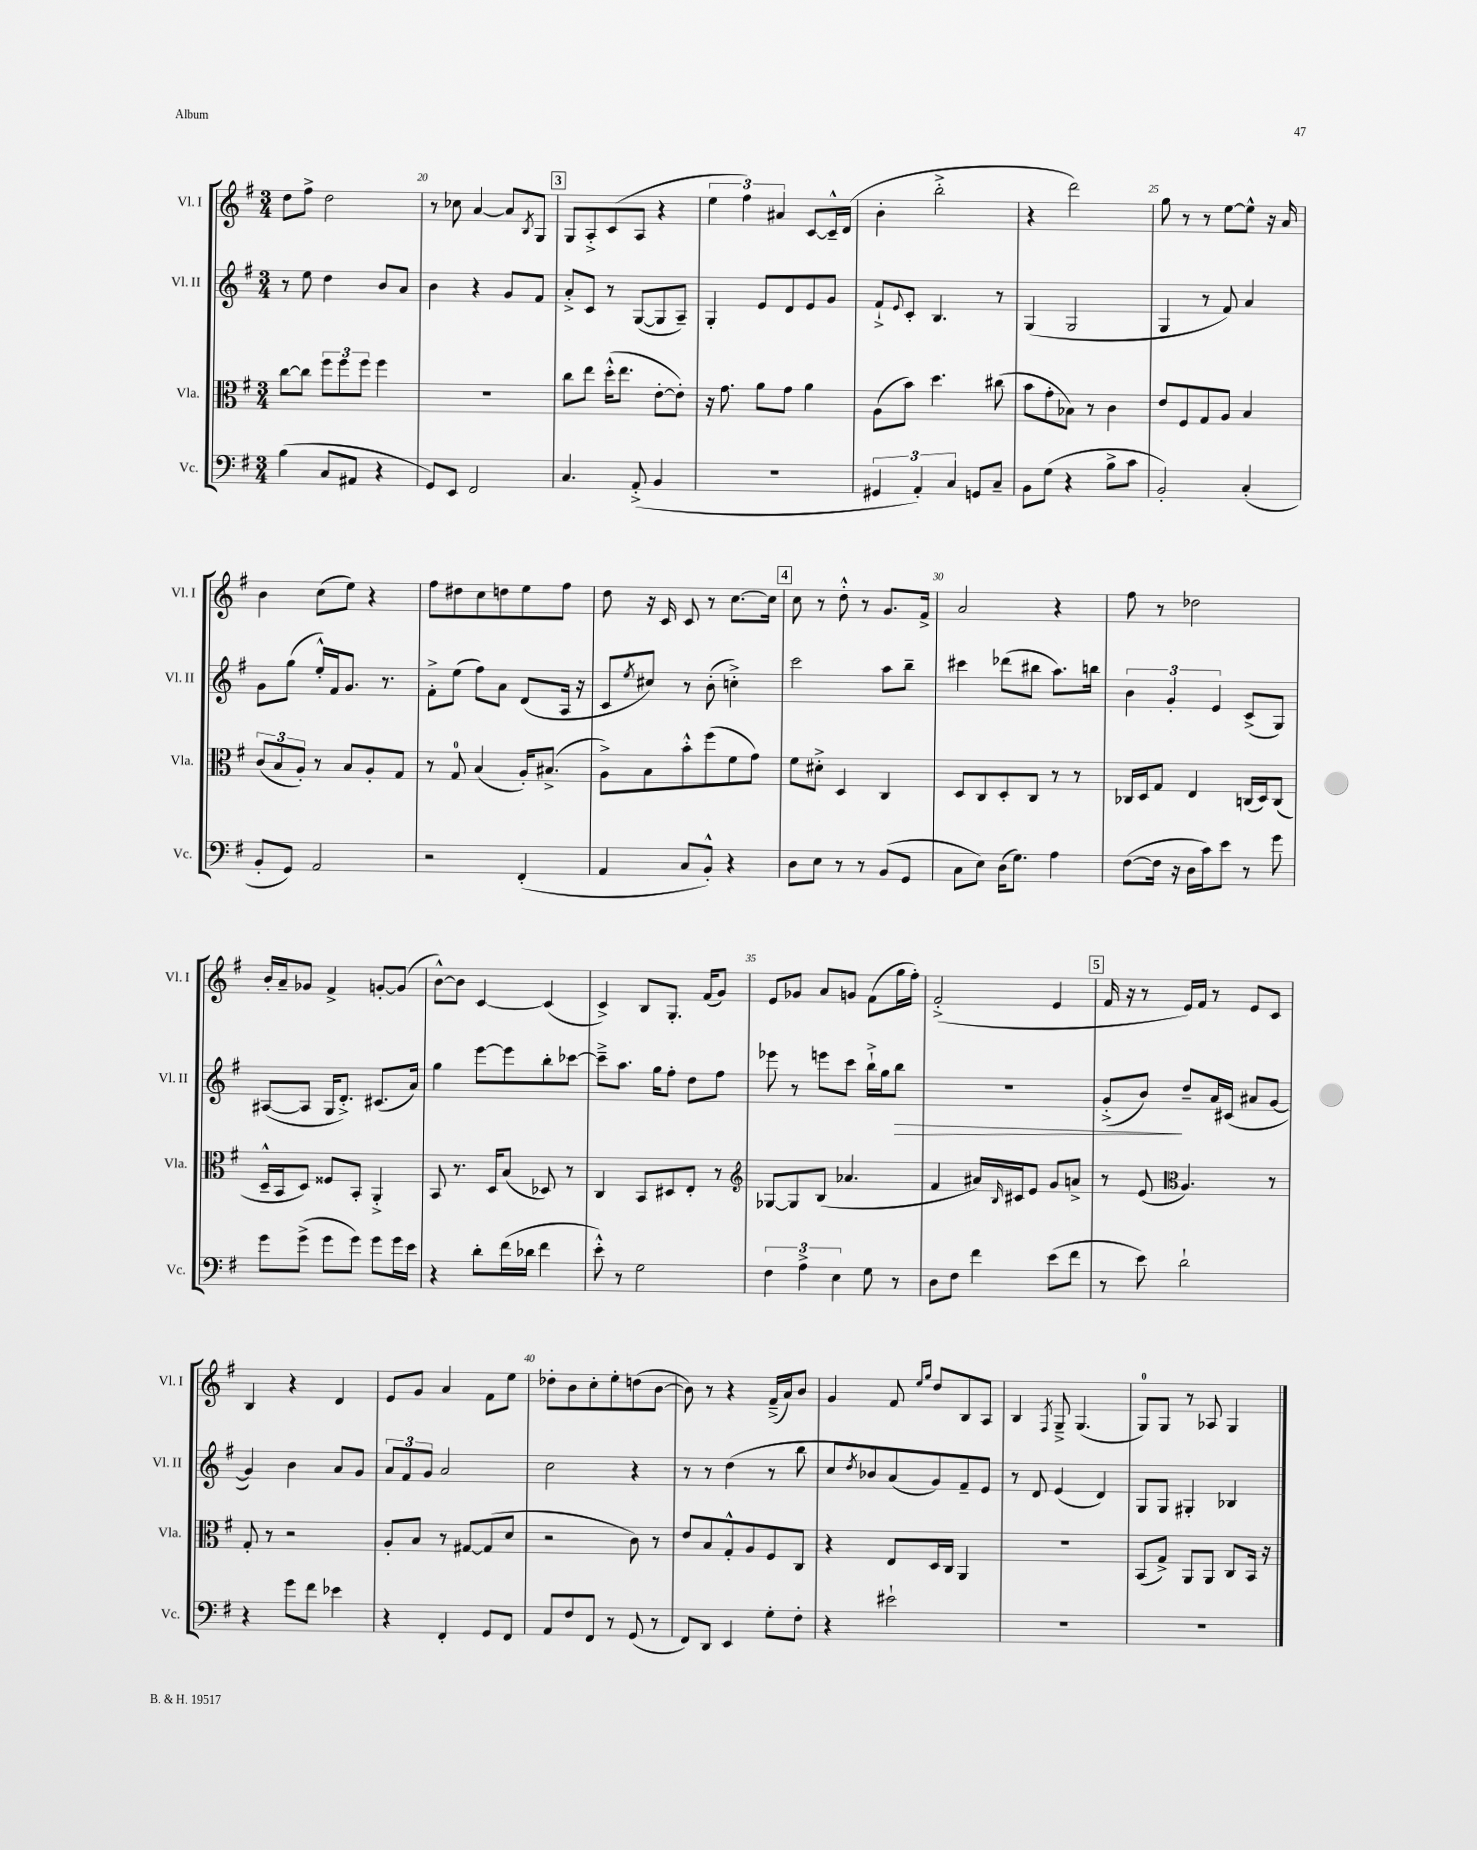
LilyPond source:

<<
\new StaffGroup <<
\new Staff = "s0" \with { instrumentName = "Vl. I" shortInstrumentName = "Vl. I" } {
    \clef treble \key g \major \numericTimeSignature \time 3/4
    d''8 fis''8-> d''2 |
    r8 ces''8 a'4~ a'8 \acciaccatura { b8 } g8 |
    \mark \markup { \box "3" } g8 a8-.-> c'8( a8 r4 |
    \tuplet 3/2 { e''4 fis''4) ais'4 } c'8~ c'16---^ d'16( |
    b'4-. b''2-.-> |
    r4 d'''2) |
    g''8 r8 r8 e''8~ e''8-^ r16 a'16 |
    b'4 c''8( e''8) r4 |
    fis''8 dis''8 c''8 d''8 e''8 fis''8 |
    d''8 r16 c'16 c'8 r8 c''8.~ c''16 |
    \mark \markup { \box "4" } c''8 r8 d''8-.-^ r8 g'8. fis'16-> |
    a'2 r4 |
    fis''8 r8 des''2 |
    b'16-. a'16-- ges'8 fis'4-> g'8~-. g'8( |
    b'8~-^) b'8 c'4~ c'4( |
    c'4->) b8 g8.-. fis'16( g'8) |
    e'8 ges'8 a'8 g'8 fis'8( g''16 fis''16-.) |
    fis'2-.->( e'4 |
    \mark \markup { \box "5" } fis'16 r16 r8 e'16) fis'16 r8 e'8 c'8 |
    b4 r4 d'4 |
    e'8 g'8 a'4 fis'8 e''8 |
    des''8-. b'8 c''8-. e''8-. d''8( b'8~ |
    b'8) r8 r4 fis'16--->( a'16) b'8 |
    g'4 fis'8 \grace { e''16 g''16 } d''8 b8 a8 |
    b4 \acciaccatura { fis8 } g8---> g4.( |
    g8-0) g8 r8 aes8 g4 \bar "|." |
}
\new Staff = "s1" \with { instrumentName = "Vl. II" shortInstrumentName = "Vl. II" } {
    \clef treble \key g \major \numericTimeSignature \time 3/4
    r8 e''8 d''4 b'8 a'8 |
    b'4 r4 g'8 fis'8 |
    \mark \markup { \box "3" } a'8-.-> c'8 r8 g8~( g8 a8--) |
    g4-. e'8 d'8 e'8 g'8 |
    fis'8-!-> \appoggiatura { e'8 } c'8-. b4. r8 |
    g4( g2 |
    g4 r8 fis'8) a'4 |
    g'8 g''8( e''16-.-^) fis'16 g'8. r8. |
    fis'8-.-> e''8( fis''8) a'8 d'8( a16 r16 |
    c'8 \acciaccatura { e''8 } cis''8) r8 b'8-.( c''4-.->) |
    \mark \markup { \box "4" } c'''2 a''8 b''8-- |
    cis'''4 des'''8( bis''8 a''8.) b''16 |
    \tuplet 3/2 { b'4 g'4-. e'4 } c'8->( g8) |
    ais8~( ais8 g16 d'8.-.->) cis'8.( a'16) |
    g''4 e'''8~ e'''8 b''8-. ces'''8~ |
    ces'''8---> a''8. g''16 fis''8-. d''8 fis''8 |
    ees'''8 r8 e'''8 c'''8 b''16-!-> g''16 b''8\> |
    R2. |
    \mark \markup { \box "5" } g'8-.->( b'8\!) d''8-- a'16 cis'16( ais'8 g'8~ |
    g'4) b'4 a'8 g'8 |
    \tuplet 3/2 { a'8 fis'8 g'8 } a'2 |
    c''2 r4 |
    r8 r8 d''4( r8 b''8 |
    c''8 \acciaccatura { d''8 } bes'8) a'8( g'8) fis'8-- e'8 |
    r8 d'8 e'4( d'4) |
    g8 g8 gis4-. bes4 \bar "|." |
}
\new Staff = "s2" \with { instrumentName = "Vla." shortInstrumentName = "Vla." } {
    \clef alto \key g \major \numericTimeSignature \time 3/4
    c''8~ c''8 \tuplet 3/2 { fis''8 fis''8 fis''8 } fis''4 |
    R2. |
    \mark \markup { \box "3" } c''8 e''8 d''16-.-^( e''8. e'8~-. e'8-.) |
    r16 g'8. a'8 g'8 a'4 |
    a8( b'8) d''4. cis''8( |
    b'8 g'8-. bes8) r8 c'4 |
    e'8 fis8 g8 a8 b4 |
    \tuplet 3/2 { c'8( b8 a8-.) } r8 b8 a8-. g8 |
    r8 g8-0 b4( a16-.) bis8.->( |
    a8->) b8 b'8-.-^ fis''8( fis'8 g'8) |
    \mark \markup { \box "4" } fis'8 dis'8-.-> d4 c4 |
    d8 c8 d8-. c8 r8 r8 |
    ces16 d16 g8 e4 c16( d16) c8( |
    d16---^ b,16 d8) fisis8 b,8-. a,4-.-> |
    b,8 r8. d16 b8( des8) r8 |
    c4 b,8 dis8 e8-. r8 |
    \clef treble ges8~ ges8 b8( aes'4. |
    fis'4 ais'16) \grace { b16 } cis'16 e'8 g'8 a'8-> |
    \mark \markup { \box "5" } r8 e'8( \clef alto a4.) r8 |
    g8-. r8 r2 |
    a8-. b8 r8 gis8~ gis8( d'8 |
    r2 c'8) r8 |
    e'8 b8 g8-.-^ a8 fis8 c8 |
    r4 e8 d16 c16 a,4 |
    R2. |
    b,8( g8->) a,8 a,8 c8 b,16 r16 \bar "|." |
}
\new Staff = "s3" \with { instrumentName = "Vc." shortInstrumentName = "Vc." } {
    \clef bass \key g \major \numericTimeSignature \time 3/4
    b4( c8 ais,8 r4 |
    g,8) e,8 fis,2 |
    \mark \markup { \box "3" } c4. a,8-.->( b,4 |
    R2. |
    \tuplet 3/2 { gis,4 a,4-.) c4 } g,8 c8-- |
    b,8 g8( r4 b8-> c'8 |
    b,2-.) c4-.( |
    b,8-. g,8) a,2 |
    r2 fis,4-.( |
    a,4 c8 b,8-.-^) r4 |
    \mark \markup { \box "4" } d8 e8 r8 r8 b,8( g,8 |
    c8 e8) d16( g8.) a4 |
    fis8~( fis16 r16 d16 c'16) e'8 r8 g'8 |
    g'8 g'8->( g'8 g'8) g'8 g'16 e'16 |
    r4 d'8-. fis'16( des'16 fis'4 |
    e'8-.-^) r8 g2 |
    \tuplet 3/2 { fis4 a4-> e4 } g8 r8 |
    d8 fis8 fis'4 e'8( fis'8 |
    \mark \markup { \box "5" } r8 e'8) d'2-! |
    r4 g'8 fis'8 ees'4 |
    r4 fis,4-. g,8 fis,8 |
    a,8 fis8 fis,8 r8 g,8( r8 |
    fis,8) d,8 e,4 g8-. fis8-. |
    r4 eis'2-! |
    R2. |
    R2. \bar "|." |
}
>>
>>
\layout { \context { \Score currentBarNumber = #19 \override BarNumber.break-visibility = ##(#f #t #t) barNumberVisibility = #(every-nth-bar-number-visible 5) } }
